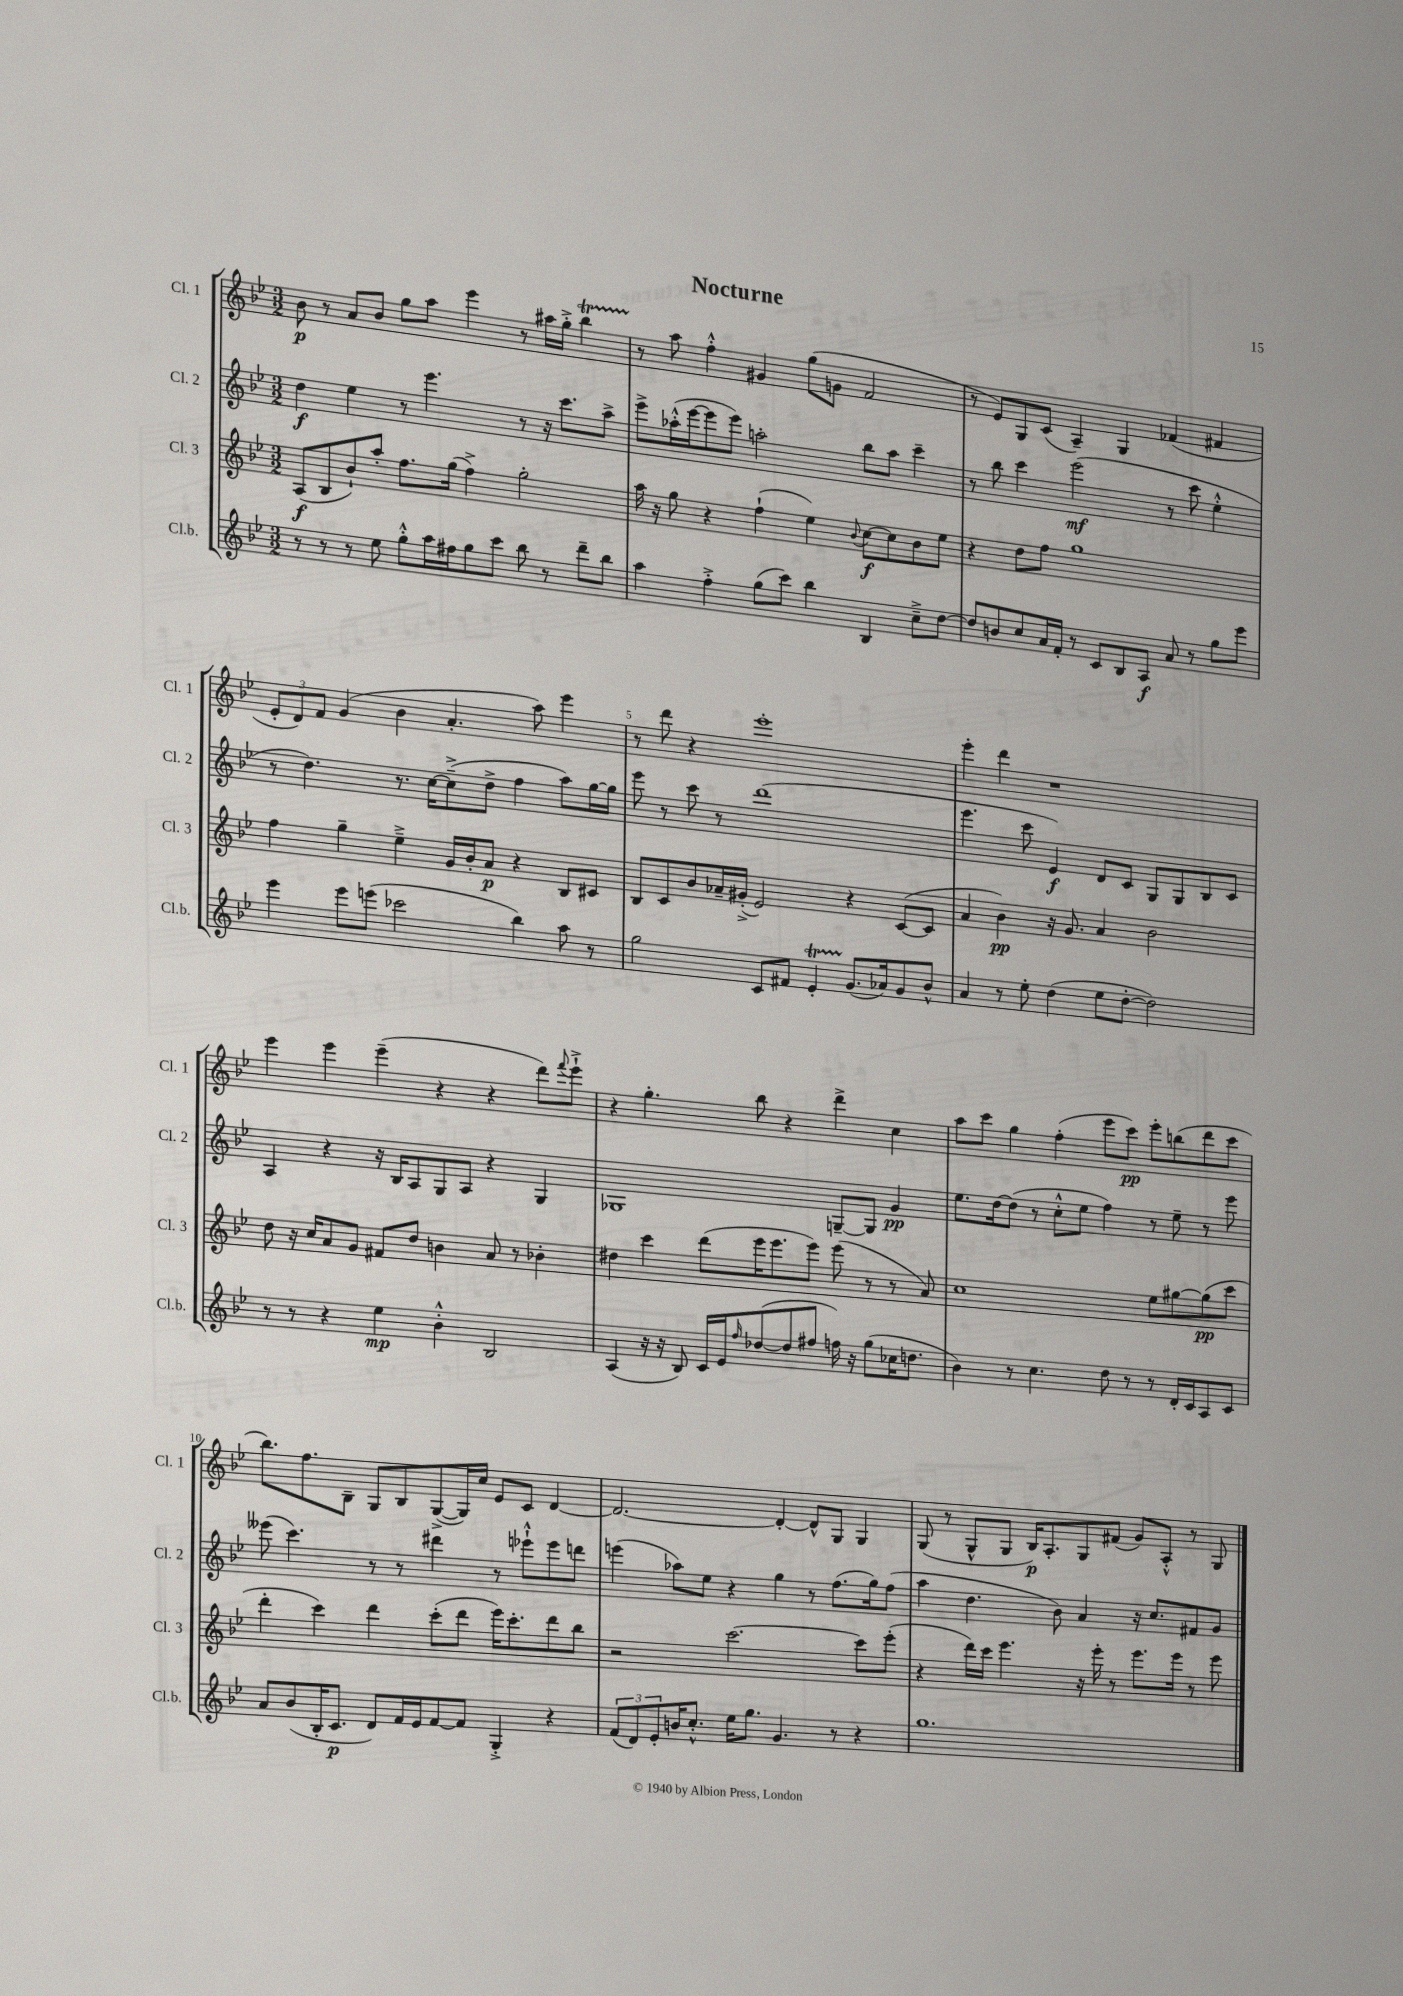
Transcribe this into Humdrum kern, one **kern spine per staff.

**kern	**dynam	**kern	**dynam	**kern	**dynam	**kern	**dynam
*part4	*part4	*part3	*part3	*part2	*part2	*part1	*part1
*staff4	*staff4	*staff3	*staff3	*staff2	*staff2	*staff1	*staff1
*I"Cl.b.	*	*I"Cl. 3	*	*I"Cl. 2	*	*I"Cl. 1	*
*I'Cl.b.	*	*I'Cl. 3	*	*I'Cl. 2	*	*I'Cl. 1	*
*clefG2	*	*clefG2	*	*clefG2	*	*clefG2	*
*k[b-e-]	*	*k[b-e-]	*	*k[b-e-]	*	*k[b-e-]	*
*M3/2	*	*M3/2	*	*M3/2	*	*M3/2	*
=1	=1	=1	=1	=1	=1	=1	=1
8r	.	(8A/L	f	4dd\	f	8b-\	p
8r	.	8B-/	.	.	.	8r	.
8r	.	8b-`/)	.	4ee-\	.	8a/L	.
8ee-\	.	8aa'/J	.	.	.	8b-/J	.
8gg'^^\L	.	8.ff\L	.	8r	.	8gg\L	.
16aa\L	.	.	.	4.eee-\	.	8aa\J	.
16ff#X\J	.	(16gg\Jk	.	.	.	.	.
8gg\	.	4ff^\)	.	.	.	4eee-\	.
8ccc\J	.	.	.	.	.	.	.
8bb-\	.	2gg'\	.	8r	.	8r	.
8r	.	.	.	16r	.	16aa#X\LL	.
.	.	.	.	8.ccc\L	.	16gg'^\JJ	.
8ddd~\L	.	.	.	.	.	4bb-T\	.
8bb-\J	.	.	.	8aa^\J	.	.	.
=2	=2	=2	=2	=2	=2	=2	=2
4aa\	.	16aa\	.	8eee-^\L	.	8r	.
.	.	16r	.	.	.	.	.
.	.	8gg\	.	(16aa-X'^^\L	.	8aa\	.
.	.	.	.	[16eee-\J	.	.	.
4ff'^\	.	4r	.	8eee-\]	.	4ff'^^\	.
.	.	.	.	8eee-\J)	.	.	.
(8gg\L	.	(4ff`\	.	2aan'\	.	4g#X/	.
8ccc\J)	.	.	.	.	.	.	.
4bb-\	.	4ee-\)	.	.	.	(8gg\L	.
.	.	.	.	.	.	8gn\J	.
.	.	8qqb-/	.	.	.	.	.
4B-/	.	[8cc\L	f	8bb-\L	.	2f/	.
.	.	8cc\]	.	8aa\J	.	.	.
8cc~^\L	.	8b-\	.	4ccc~\	.	.	.
[8dd\J	.	8ee-\J	.	.	.	.	.
=3	=3	=3	=3	=3	=3	=3	=3
8dd/L]	.	4r	.	8r	.	8r	.
8bn/	.	.	.	8bb-\	.	8e-/L)	.
8cc/	.	8dd\L	.	4ccc\	.	8G/	.
16a/L	.	8ff\J	.	.	.	(8c/J	.
16f'/JJ	.	.	.	.	.	.	.
8r	.	1gg	.	(2eee-\	mf	4A~/)	.
8c/L	.	.	.	.	.	.	.
8B-/	.	.	.	.	.	4G/	.
8A/J	f	.	.	.	.	.	.
8a/	.	.	.	8r	.	(4f-X/	.
8r	.	.	.	8ccc\	.	.	.
8gg\L	.	.	.	4ee-'^^\	.	4f#X/	.
8eee-\J	.	.	.	.	.	.	.
!!LO:LB:g=z
=4	=4	=4	=4	=4	=4	=4	=4
4eee-\	.	4ff\	.	8r	.	12e-'/L	.
.	.	.	.	.	.	12d/)	.
.	.	.	.	4.dd\)	.	.	.
.	.	.	.	.	.	12f/J	.
8eee-\L	.	4gg~\	.	.	.	(4g/	.
(8eeen\J	.	.	.	.	.	.	.
2ccc-X\	.	4ee-~^\	.	8.r	.	4b-\	.
.	.	.	.	[16cc\KL	.	.	.
.	.	16g/LL	.	(8cc~^\]	.	4.a'/	.
.	.	16b-'/J	.	.	.	.	.
.	.	8a/J	p	8dd^\J	.	.	.
4bb-\)	.	4r	.	4ff\	.	.	.
.	.	.	.	.	.	8aa\)	.
8aa\	.	8B-/L	.	8aa\L)	.	4eee-\	.
8r	.	8c#X/J	.	[16gg\L	.	.	.
.	.	.	.	16gg\JJ]	.	.	.
=5	=5	=5	=5	=5	=5	=5	=5
2gg\	.	8B-/L	.	8eee-\	.	8r	.
.	.	8c/	.	8r	.	8ddd\	.
.	.	8b-/	.	8ccc\	.	4r	.
.	.	16a-X~/L	.	8r	.	.	.
.	.	(16g#X'^/JJ	.	.	.	.	.
8c/L	.	2e-/)	.	(1ddd	.	1eee-'	.
8f#X/J	.	.	.	.	.	.	.
4e-T'/	.	.	.	.	.	.	.
(8.g/L	.	4r	.	.	.	.	.
16a-X/k)	.	.	.	.	.	.	.
8g/	.	([8c/L	.	.	.	.	.
8b-^^/J	.	8c/J]	.	.	.	.	.
=6	=6	=6	=6	=6	=6	=6	=6
4a/	.	4a/	.	4.eee-\	.	4eee-'\	.
8r	.	4b-\)	pp	.	.	4ddd\	.
8ee-'\	.	.	.	8ccc\	.	.	.
(4dd\	.	16r	.	4e-/)	f	1r	.
.	.	8.g/	.	.	.	.	.
8ee-\L	.	4a/	.	8d/L	.	.	.
[8dd'\J	.	.	.	8c/J	.	.	.
2dd\])	.	2b-\	.	8G/L	.	.	.
.	.	.	.	8G/	.	.	.
.	.	.	.	8B-/	.	.	.
.	.	.	.	8c/J	.	.	.
!!LO:LB:g=z
=7	=7	=7	=7	=7	=7	=7	=7
8r	.	8dd\	.	4A/	.	4eee-\	.
8r	.	16r	.	.	.	.	.
.	.	16cc/KL	.	.	.	.	.
4r	.	8a/	.	4r	.	4eee-\	.
.	.	8g/J	.	.	.	.	.
4ee-\	mp	8f#X/L	.	16r	.	(4eee-~\	.
.	.	.	.	16B-/KL	.	.	.
.	.	8dd/J	.	8A/	.	.	.
4b-'^^\	.	4bn\	.	8G/	.	4r	.
.	.	.	.	8A/J	.	.	.
2B-/	.	8a/	.	4r	.	4r	.
.	.	8r	.	.	.	.	.
.	.	4b-X'\	.	4G/	.	8ddd\L)	.
.	.	.	.	.	.	8qqfff/	.
.	.	.	.	.	.	8eee-`^\J	.
=8	=8	=8	=8	=8	=8	=8	=8
(4A/	.	4dd#X\	.	1G-X	.	4r	.
16r	.	4ccc\	.	.	.	4.gg'\	.
16r	.	.	.	.	.	.	.
8B-/)	.	.	.	.	.	.	.
16c/LL	.	(8ddd\L	.	.	.	.	.
16e-/J	.	.	.	.	.	.	.
16qqff/	.	.	.	.	.	.	.
([8dd-X/	.	16eee-\K	.	.	.	8bb-\	.
.	.	8.eee-\	.	.	.	.	.
8dd-/]	.	.	.	.	.	4r	.
8ff#X/J	.	8eee-\J)	.	.	.	.	.
16ffn\)	.	(8eee-\	.	[8Gn~/L	.	4ddd^\	.
16r	.	.	.	.	.	.	.
(8gg\L	.	8r	.	8G/J]	.	.	.
16cc-X\K	.	8r	.	4g/	pp	4cc\	.
8.ddn\J	.	.	.	.	.	.	.
.	.	8a/)	.	.	.	.	.
=9	=9	=9	=9	=9	=9	=9	=9
4b-\)	.	1cc	.	8.ee-\L	.	8aa\L	.
.	.	.	.	.	.	8ccc\J	.
.	.	.	.	[16dd\k	.	.	.
8r	.	.	.	(8dd\J]	.	4gg\	.
4.cc\	.	.	.	8r	.	.	.
.	.	.	.	8cc'^^\L	.	(4ff'\	.
.	.	.	.	8ee-\J	.	.	.
8dd\	.	.	.	4ff\)	.	8eee-\L	.
8r	.	.	.	.	.	8ccc\J)	pp
8r	.	8ee-\L	.	8r	.	8eee-'\L	.
16d'/LL	.	[8gg#X\	.	8ee-~\	.	(8bbn\	.
16c/J	.	.	.	.	.	.	.
8A/	.	(8gg#\]	pp	8r	.	8ddd\	.
8c/J	.	8ccc\J	.	8eee-\	.	8ccc\J	.
!!LO:LB:g=z
=10	=10	=10	=10	=10	=10	=10	=10
8a/L	.	4ddd'\	.	(8eee--X\	.	8.bb-\L)	.
(8b-/	.	.	.	4.ccc\)	.	.	.
.	.	.	.	.	.	8.ff\	.
16B-'/K	.	4ccc\)	.	.	.	.	.
8.c/J	p	.	.	.	.	.	.
.	.	.	.	.	.	8B-~\J	.
8d/L)	.	4ddd\	.	8r	.	8G/L	.
16f/L	.	.	.	8r	.	8B-/	.
16e-/J	.	.	.	.	.	.	.
[8f/	.	(8ccc'\L	.	4ddd#X\	.	([8G^/	.
8f/J]	.	8ddd\J	.	.	.	16G/L])	.
.	.	.	.	.	.	16cc/JJ	.
4G'^/	.	16eee-\KL)	.	8r	.	8e-/L	.
.	.	8.ccc'\	.	.	.	.	.
.	.	.	.	8eee-X`^^\L	.	8c/J	.
4r	.	8ddd\	.	8eee-\	.	[4d/	.
.	.	8bb-\J	.	8dddn\J	.	.	.
=11	=11	=11	=11	=11	=11	=11	=11
(12f/L	.	2r	.	(4eeen\	.	2.d/_	.
12d/)	.	.	.	.	.	.	.
12e-'/	.	.	.	.	.	.	.
16bn/K	.	.	.	8aa-X\L)	.	.	.
8.cc'^^/J	.	.	.	.	.	.	.
.	.	.	.	8ee-\J	.	.	.
16ee-\KL	.	[2.ccc\	.	4r	.	.	.
8.gg\J	.	.	.	.	.	.	.
4.g/	.	.	.	4gg\	.	4d'/_	.
.	.	.	.	8r	.	8d^^/L]	.
8r	.	.	.	(8.ff\L	.	8G/J	.
4r	.	8ccc\L]	.	.	.	4G/	.
.	.	.	.	16gg\k)	.	.	.
.	.	(8eee-'\J	.	(8ff\J	.	.	.
=12	=12	=12	=12	=12	=12	=12	=12
1.gg	.	4r	.	4aa\	.	(8G/	.
.	.	.	.	.	.	8r	.
.	.	16ddd\LL)	.	4.dd\	.	8G^^/L	.
.	.	16ccc\JJ	.	.	.	.	.
.	.	4.eee-\	.	.	.	8G/J	.
.	.	.	.	.	.	16B-/KL)	p
.	.	.	.	.	.	8.A'/	.
.	.	.	.	8b-\)	.	.	.
.	.	16r	.	4a/	.	8G/	.
.	.	16eee-'\	.	.	.	.	.
.	.	8r	.	.	.	(8f#X/J	.
.	.	8.eee-\L	.	16r	.	8g/L)	.
.	.	.	.	8.cc/L	.	.	.
.	.	.	.	.	.	8A'^^/J	.
.	.	16eee-\Jk	.	.	.	.	.
.	.	8r	.	8f#X/	.	8r	.
.	.	8eee-\	.	8g/J	.	8G/	.
==	==	==	==	==	==	==	==
*-	*-	*-	*-	*-	*-	*-	*-
